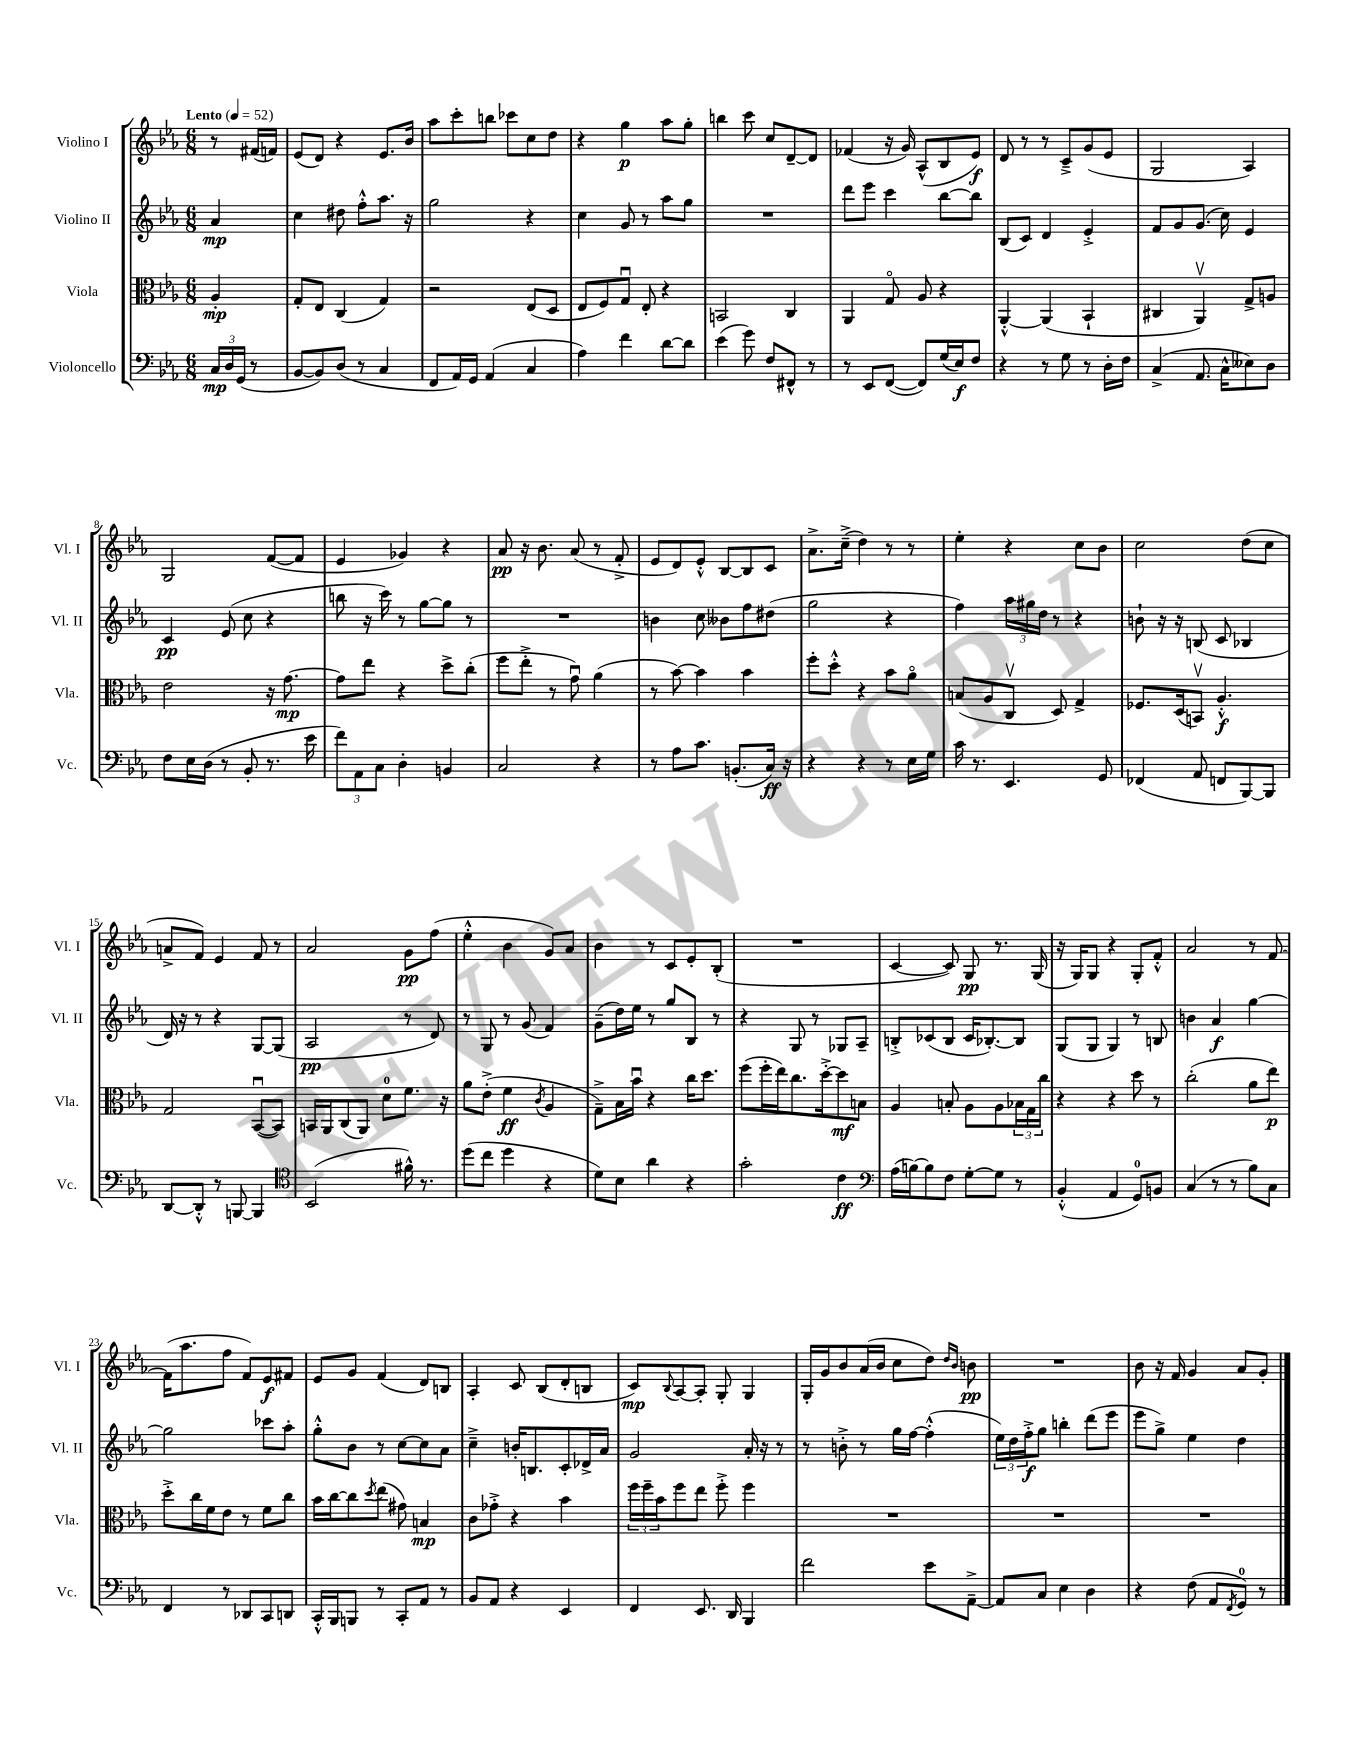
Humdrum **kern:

**kern	**dynam	**kern	**dynam	**kern	**dynam	**kern	**dynam
*part4	*part4	*part3	*part3	*part2	*part2	*part1	*part1
*staff4	*staff4	*staff3	*staff3	*staff2	*staff2	*staff1	*staff1
*I"Violoncello	*	*I"Viola	*	*I"Violino II	*	*I"Violino I	*
*I'Vc.	*	*I'Vla.	*	*I'Vl. II	*	*I'Vl. I	*
*clefF4	*	*clefC3	*	*clefG2	*	*clefG2	*
*k[b-e-a-]	*	*k[b-e-a-]	*	*k[b-e-a-]	*	*k[b-e-a-]	*
*M6/8	*	*M6/8	*	*M6/8	*	*M6/8	*
*MM52	*	*MM52	*	*MM52	*	*MM52	*
=	=	=	=	=	=	=	=
!	!	!	!	!	!	!LO:TX:a:B:t=Lento	!
24C/LL	mp	4A-'/	mp	4a-/	mp	8r	.
24D/	.	.	.	.	.	.	.
(24GG/JJ	.	.	.	.	.	.	.
8r	.	.	.	.	.	(16f#X/LL	.
.	.	.	.	.	.	16fn/JJ)	.
=1	=1	=1	=1	=1	=1	=1	=1
[8BB-/L	.	8G'/L	.	4cc\	.	(8e-/L	.
8BB-/])	.	8E-/J	.	.	.	8d/J)	.
(8D/J	.	(4C/	.	8dd#X\	.	4r	.
8r	.	.	.	8ff'^^\L	.	.	.
4C/	.	4G/)	.	8.aa-\J	.	8.e-/L	.
.	.	.	.	16r	.	16b-/Jk	.
=2	=2	=2	=2	=2	=2	=2	=2
8FF/L	.	2r	.	2gg\	.	8aa-\L	.
16AA-/L)	.	.	.	.	.	8ccc'\	.
16GG/JJ	.	.	.	.	.	.	.
(4AA-/	.	.	.	.	.	8bbn\J	.
.	.	.	.	.	.	8ccc-X\L	.
4C/	.	(8E-/L	.	4r	.	8cc\	.
.	.	8D/J	.	.	.	8dd\J	.
=3	=3	=3	=3	=3	=3	=3	=3
4A-\)	.	8E-/L	.	4cc\	.	4r	.
.	.	8F/)	.	.	.	.	.
4f\	.	8Gu/J	.	8g/	.	4gg\	p
.	.	8E-'/	.	8r	.	.	.
[8d\L	.	4r	.	8aa-\L	.	8aa-\L	.
8d\J]	.	.	.	8gg\J	.	8gg'\J	.
=4	=4	=4	=4	=4	=4	=4	=4
(4e-\	.	2BBn/	.	2.r	.	4bbn\	.
8g\)	.	.	.	.	.	8ccc\	.
8F/L	.	.	.	.	.	8cc/L	.
8FF#X^^/J	.	4C/	.	.	.	[8d~/	.
8r	.	.	.	.	.	8d/J]	.
=5	=5	=5	=5	=5	=5	=5	=5
8r	.	4AA-/	.	8ddd\L	.	(4f-X/	.
8EE-/L	.	.	.	8eee-\J	.	.	.
([8FF/J	.	8G/	.	4ccc\	.	16r	.
.	.	.	.	.	.	16g/)	.
8FF/L])	.	8A-/	.	.	.	(8A-^^/L	.
(16G/L	.	4r	.	[8bb-\L	.	8B-/	.
16E-/J)	f	.	.	.	.	.	.
8F/J	.	.	.	8bb-\J]	.	8e-/J)	f
=6	=6	=6	=6	=6	=6	=6	=6
4r	.	[4AA-'^^/	.	(8B-/L	.	8d/	.
.	.	.	.	8c/J)	.	8r	.
8r	.	(4AA-/]	.	4d/	.	8r	.
8G\	.	.	.	.	.	8c~^/L	.
8r	.	4BB-`/	.	4e-'^/	.	(8g/	.
16D'\LL	.	.	.	.	.	8e-/J	.
16F\JJ	.	.	.	.	.	.	.
=7	=7	=7	=7	=7	=7	=7	=7
(4C^/	.	4C#X/	.	8f/L	.	2G/	.
.	.	.	.	8g/	.	.	.
8.AA-/	.	4AA-v/)	.	(8.g/J	.	.	.
16C^^\KL	.	.	.	16cc\)	.	.	.
8E--X\)	.	8G^/L	.	4e-/	.	4A-/)	.
8D\J	.	8An/J	.	.	.	.	.
!!LO:LB:g=z
=8	=8	=8	=8	=8	=8	=8	=8
8F\L	.	2e-\	.	4c/	pp	2G/	.
16E-\L	.	.	.	.	.	.	.
(16D\JJ	.	.	.	.	.	.	.
8r	.	.	.	(8e-/	.	.	.
8BB-'/	.	.	.	8cc\	.	.	.
8.r	.	16r	.	4r	.	([8f/L	.
.	.	[8.g\	mp	.	.	.	.
.	.	.	.	.	.	8f/J]	.
16e-\	.	.	.	.	.	.	.
=9	=9	=9	=9	=9	=9	=9	=9
12f\L)	.	8g\L]	.	8bbn\	.	4e-/	.
12AA-\	.	.	.	.	.	.	.
.	.	8ee-\J	.	16r	.	.	.
12C\J	.	.	.	.	.	.	.
.	.	.	.	16ccc\)	.	.	.
4D'\	.	4r	.	8r	.	4g-X/)	.
.	.	.	.	[8gg\L	.	.	.
4BBn/	.	8dd^\L	.	8gg\J]	.	4r	.
.	.	(8cc'\J	.	8r	.	.	.
=10	=10	=10	=10	=10	=10	=10	=10
2C/	.	8ff\L	.	2.r	.	8a-/	pp
.	.	8ee-'^\J	.	.	.	16r	.
.	.	.	.	.	.	8.b-\	.
.	.	8r	.	.	.	.	.
.	.	8gu\)	.	.	.	(8a-/	.
4r	.	(4a-\	.	.	.	8r	.
.	.	.	.	.	.	8f'^/	.
=11	=11	=11	=11	=11	=11	=11	=11
8r	.	8r	.	4bn\	.	8e-/L	.
8A-\L	.	[8b-\)	.	.	.	8d/)	.
8.c\J	.	4b-\]	.	8cc\	.	8e-'^^/J	.
.	.	.	.	8b--X\L	.	[8B-/L	.
(8.BBn'/L	.	.	.	.	.	.	.
.	.	4b-\	.	8ff\	.	8B-/]	.
16C/Jk)	ff	.	.	(8dd#X\J	.	8c/J	.
16r	.	.	.	.	.	.	.
=12	=12	=12	=12	=12	=12	=12	=12
4r	.	8ff'\L	.	2gg\	.	8.a-^\L	.
.	.	8dd'^^\J	.	.	.	.	.
.	.	.	.	.	.	(16cc~^\Jk	.
4r	.	4r	.	.	.	4dd\)	.
8r	.	8b-\L	.	4r	.	8r	.
16E-\LL	.	8a-\J	.	.	.	8r	.
16G\JJ	.	.	.	.	.	.	.
=13	=13	=13	=13	=13	=13	=13	=13
16c\	.	(8Bn/L	.	4ff\)	.	4ee-'\	.
8.r	.	.	.	.	.	.	.
.	.	8A-/	.	.	.	.	.
4.EE-/	.	8Cv/J	.	24aa-\LL	.	4r	.
.	.	.	.	24gg#X\	.	.	.
.	.	.	.	24dd\JJ	.	.	.
.	.	8D/)	.	8r	.	.	.
.	.	4G^/	.	4r	.	8cc\L	.
8GG/	.	.	.	.	.	8b-\J	.
=14	=14	=14	=14	=14	=14	=14	=14
(4FF-X/	.	8.F-X/L	.	8bn`\	.	2cc\	.
.	.	.	.	16r	.	.	.
.	.	(16D/k	.	16r	.	.	.
8AA-/	.	8BBnv/J)	.	(8Bn/	.	.	.
8FFn/L	.	4.A-'^^/	f	8c/	.	.	.
[8BBB-/)	.	.	.	4B-X/	.	(8dd\L	.
8BBB-/J]	.	.	.	.	.	8cc\J	.
!!LO:LB:g=z
=15	=15	=15	=15	=15	=15	=15	=15
[8DD/L	.	2G/	.	16d/)	.	8an^/L	.
.	.	.	.	16r	.	.	.
8DD'^^/J]	.	.	.	8r	.	8f/J)	.
8r	.	.	.	4r	.	4e-/	.
[8BBBn/	.	.	.	.	.	.	.
4BBB/]	.	([8BB-u/L	.	[8G/L	.	8f/	.
.	.	8BB-/J])	.	(8G/J]	.	8r	.
=16	=16	=16	=16	=16	=16	=16	=16
*clefC4	*	*	*	*	*	*	*
(2BB-/	.	16BBn/LL	.	2A-/	pp	2a-/	.
.	.	16AA-/J	.	.	.	.	.
.	.	(8C/	.	.	.	.	.
.	.	8AA-/J)	.	.	.	.	.
.	.	8d\L	.	.	.	.	.
16f#X^^\)	.	8.f\J	.	8r	.	8g\L	pp
8.r	.	.	.	.	.	.	.
.	.	.	.	8d/)	.	(8ff\J	.
.	.	16r	.	.	.	.	.
=17	=17	=17	=17	=17	=17	=17	=17
(8dd\L	.	8a-\L	.	8r	.	4ee-'^^\	.
8cc\J	.	(8e-'^\J	.	8G/	.	.	.
4dd\	.	4f\	ff	8r	.	4b-\	.
.	.	.	.	(8g/	.	.	.
.	.	8qc/	.	.	.	.	.
4r	.	4A-/	.	4f/)	.	8g/L)	.
.	.	.	.	.	.	8a-/J	.
=18	=18	=18	=18	=18	=18	=18	=18
8d\L)	.	8G~^\L)	.	(8g~\L	.	4b-\	.
8B-\J	.	16B-\L	.	16dd\L)	.	.	.
.	.	16b-u\JJ	.	16ee-\JJ	.	.	.
4a-\	.	4r	.	8r	.	8r	.
.	.	.	.	8gg/L	.	8c/L	.
4r	.	16cc\KL	.	8B-/J	.	8e-'/	.
.	.	8.dd\J	.	.	.	.	.
.	.	.	.	8r	.	(8B-'/J	.
=19	=19	=19	=19	=19	=19	=19	=19
2g'\	.	(8ff\L	.	4r	.	2.r	.
.	.	16ff'\L	.	.	.	.	.
.	.	16ee-\J)	.	.	.	.	.
.	.	8.cc\	.	8G/	.	.	.
.	.	.	.	8r	.	.	.
.	.	[16dd'^\k	.	.	.	.	.
4c\	ff	8dd\]	mf	8G-X/L	.	.	.
.	.	8Bn\J	.	8A-~/J	.	.	.
=20	=20	=20	=20	=20	=20	=20	=20
*clefF4	*	*	*	*	*	*	*
(16A-\LL	.	4A-/	.	8Bn'^/L	.	[4c/	.
[16Bn\J)	.	.	.	.	.	.	.
8B\]	.	.	.	(8c-X/	.	.	.
8F\J	.	8Bn'/	.	8B/J	.	8c/])	.
[8G'\L	.	8A-\L	.	16c-/KL	.	8G/	pp
.	.	.	.	[8.B-X'/)	.	.	.
8G\J]	.	8A-\	.	.	.	8.r	.
8r	.	24B-X\L	.	8B-/J]	.	.	.
.	.	24G\	.	.	.	.	.
.	.	.	.	.	.	(16G/	.
.	.	24cc\JJ	.	.	.	.	.
=21	=21	=21	=21	=21	=21	=21	=21
(4BB-'^^/	.	4r	.	(8G/L	.	16r	.
.	.	.	.	.	.	16G/KL)	.
.	.	.	.	8G/J	.	8G/J	.
4AA-/	.	4r	.	4G/)	.	4r	.
8GG/L)	.	8dd\	.	8r	.	8G'/L	.
8BBn/J	.	8r	.	8Bn/	.	8f'^^/J	.
=22	=22	=22	=22	=22	=22	=22	=22
(4C/	.	(2cc'\	.	4bn\	.	2a-/	.
8r	.	.	.	4a-/	f	.	.
8r	.	.	.	.	.	.	.
8B-\L)	.	8a-\L	.	[4gg\	.	8r	.
8C\J	.	8ee-\J)	p	.	.	[8f/	.
!!LO:LB:g=z
=23	=23	=23	=23	=23	=23	=23	=23
4FF/	.	8dd'^\L	.	2gg\]	.	(16f\KL]	.
.	.	.	.	.	.	8.aa-\	.
.	.	16cc\L	.	.	.	.	.
.	.	16f\J	.	.	.	.	.
8r	.	8e-\J	.	.	.	8ff\J	.
8DD-X/L	.	8r	.	.	.	8f/L)	.
8CC/	.	8f\L	.	8ccc-X\L	.	8e-/	f
8DDn/J	.	8cc\J	.	8aa-'\J	.	8f#X/J	.
=24	=24	=24	=24	=24	=24	=24	=24
16CC'^^/LL	.	16b-\LL	.	8gg'^^\L	.	8e-/L	.
16BBB-/J	.	[16cc\J	.	.	.	.	.
8BBBn/J	.	8cc\]	.	8b-\J	.	8g/J	.
.	.	8qdd/	.	.	.	.	.
8r	.	(8ee-\J	.	8r	.	(4f/	.
8CC'/L	.	8g#X\)	.	[8cc\L	.	.	.
8AA-/J	.	4Bn/	mp	8cc\]	.	8d/L)	.
8r	.	.	.	8a-\J	.	8Bn/J	.
=25	=25	=25	=25	=25	=25	=25	=25
8BB-/L	.	8c\L	.	4cc~^\	.	4A-'/	.
8AA-/J	.	8g-X'^\J	.	.	.	.	.
4r	.	4r	.	16bn'/KL	.	8c/	.
.	.	.	.	8.Bn/	.	.	.
.	.	.	.	.	.	(8B-/L	.
4EE-/	.	4b-\	.	8c'/	.	8d'/	.
.	.	.	.	16d-X^/L	.	8Bn/J	.
.	.	.	.	16a-/JJ	.	.	.
=26	=26	=26	=26	=26	=26	=26	=26
4FF/	.	24ff\LL	.	2g/	.	8c/L)	mp
.	.	24ff~\	.	.	.	.	.
.	.	24b-\J	.	.	.	.	.
.	.	.	.	.	.	8qqB-/	.
.	.	8ff\	.	.	.	[8A-/	.
8.EE-/	.	8ee-\J	.	.	.	8A-'/J]	.
.	.	8ff'^\	.	.	.	8G'/	.
16DD/	.	.	.	.	.	.	.
4BBB-/	.	4ff\	.	16a-'/	.	4G/	.
.	.	.	.	16r	.	.	.
.	.	.	.	8r	.	.	.
=27	=27	=27	=27	=27	=27	=27	=27
2f\	.	2.r	.	8r	.	16G'/LL	.
.	.	.	.	.	.	16g/J	.
.	.	.	.	8bn'^\	.	8b-/	.
.	.	.	.	8r	.	(16a-/L	.
.	.	.	.	.	.	16b-/JJ	.
.	.	.	.	16gg\LL	.	8cc\L	.
.	.	.	.	[16ff\JJ	.	.	.
8e-\L	.	.	.	(4ff'^^\]	.	8dd\J)	.
.	.	.	.	.	.	16qqdd/LL	.
.	.	.	.	.	.	16qqb-/JJ	.
[8AA-~^\J	.	.	.	.	.	8bn\	pp
=28	=28	=28	=28	=28	=28	=28	=28
8AA-/L]	.	2.r	.	24ee-\LL)	.	2.r	.
.	.	.	.	24dd\	.	.	.
.	.	.	.	24ff'^\J	f	.	.
8C/J	.	.	.	8gg\J	.	.	.
4E-\	.	.	.	4bbn'\	.	.	.
4D\	.	.	.	(8ddd\L	.	.	.
.	.	.	.	8eee-\J	.	.	.
=29	=29	=29	=29	=29	=29	=29	=29
4r	.	2.r	.	8eee-\L	.	8b-\	.
.	.	.	.	8gg^\J)	.	16r	.
.	.	.	.	.	.	16f/	.
(8F\	.	.	.	4ee-\	.	4g/	.
8AA-/L	.	.	.	.	.	.	.
8qFF/	.	.	.	.	.	.	.
8GG/J)	.	.	.	4dd\	.	8a-/L	.
8r	.	.	.	.	.	8g'/J	.
==	==	==	==	==	==	==	==
*-	*-	*-	*-	*-	*-	*-	*-
